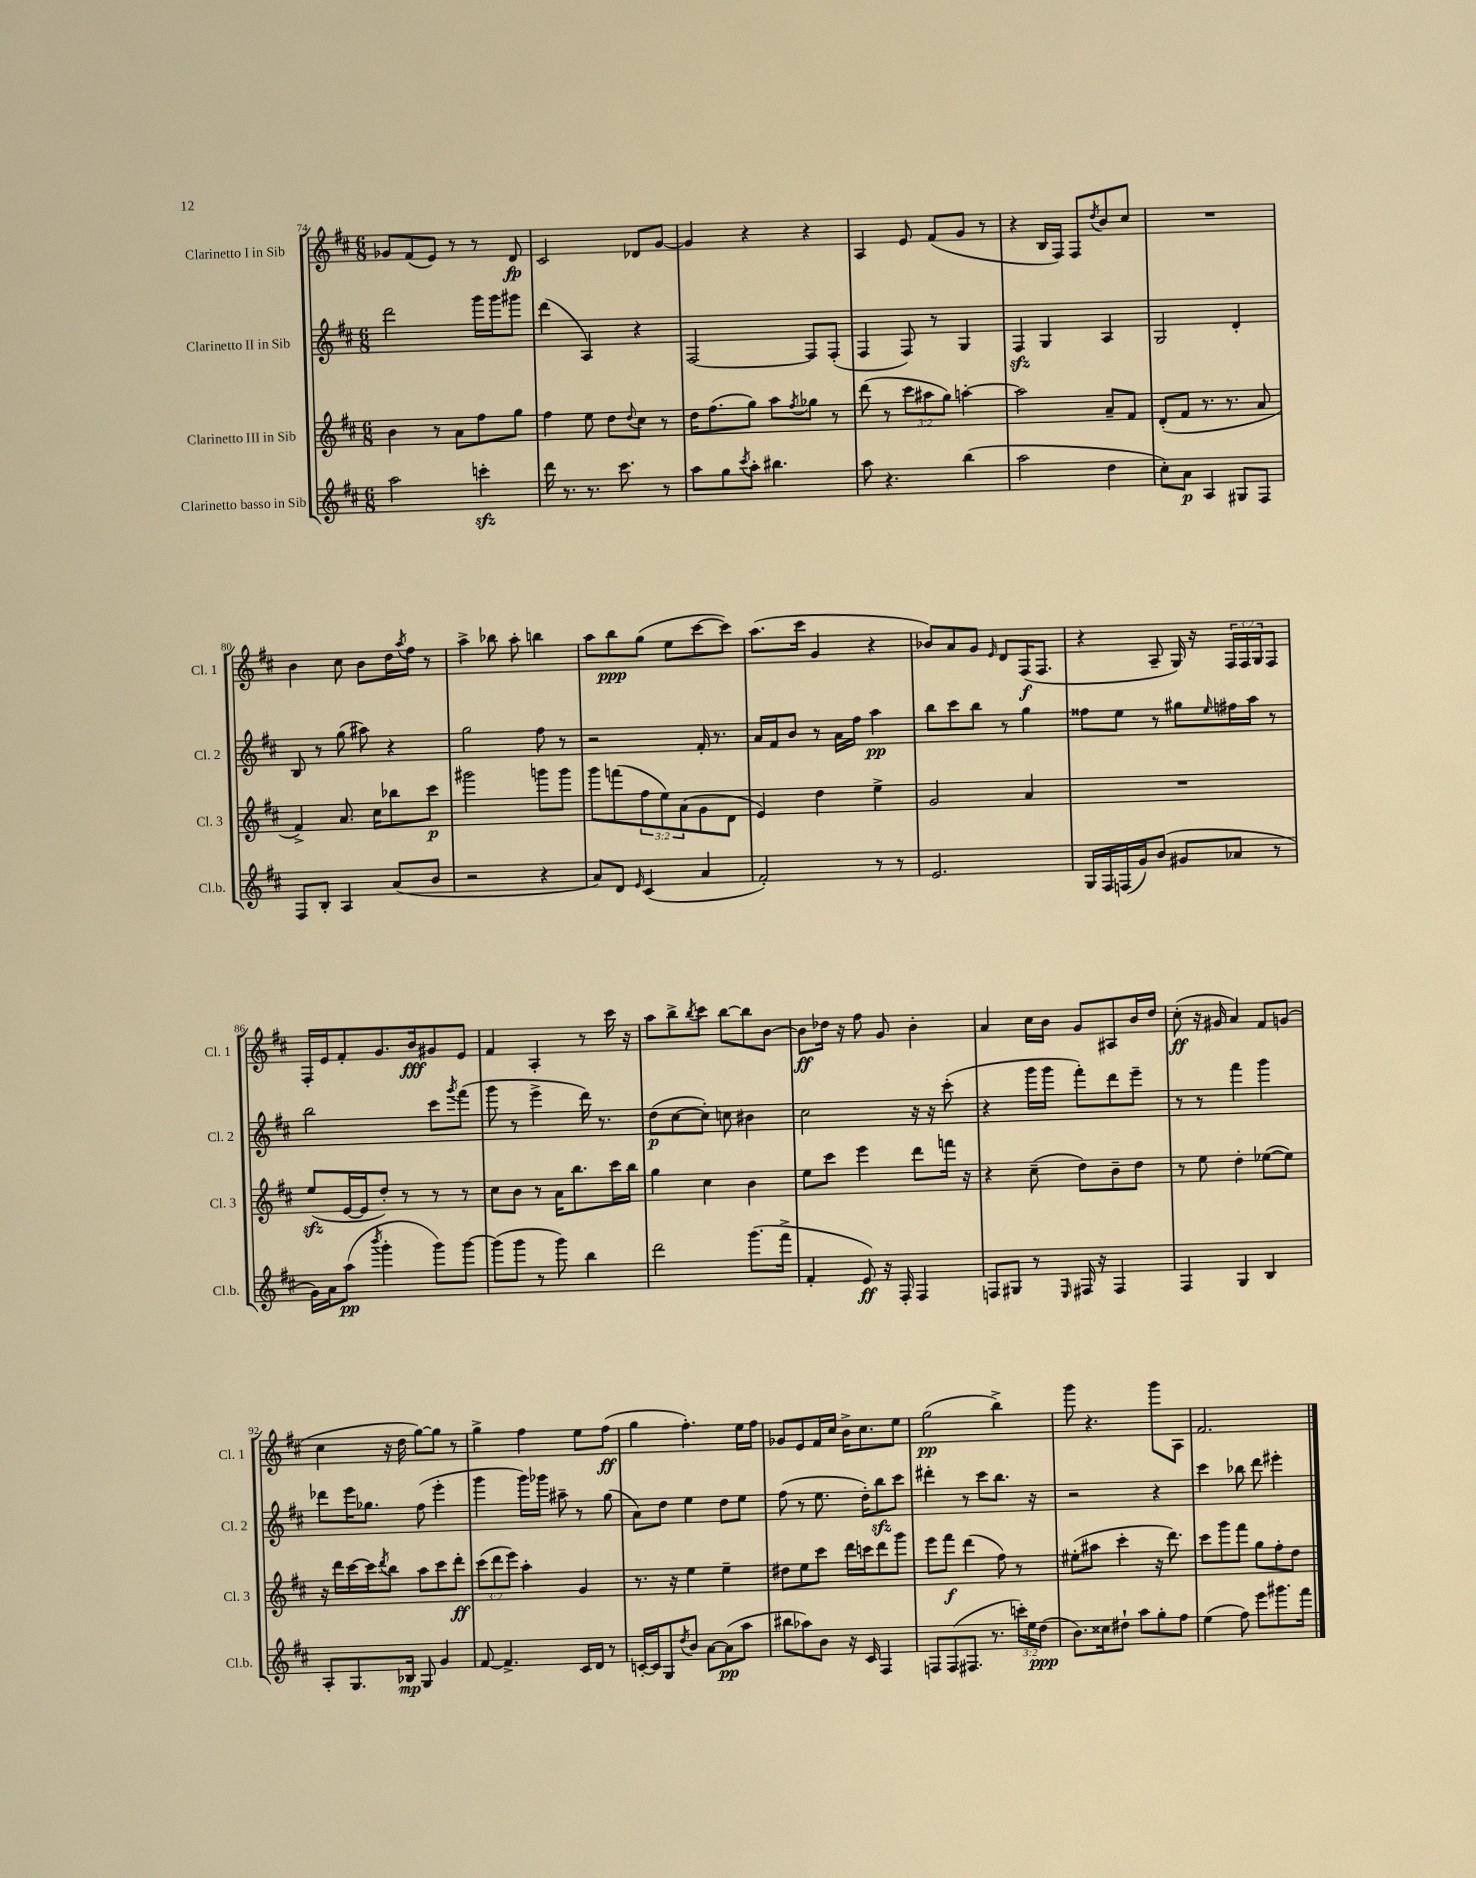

**kern	**dynam	**kern	**dynam	**kern	**dynam	**kern	**dynam
*part4	*part4	*part3	*part3	*part2	*part2	*part1	*part1
*staff4	*staff4	*staff3	*staff3	*staff2	*staff2	*staff1	*staff1
*I"Clarinetto basso in Sib	*	*I"Clarinetto III in Sib	*	*I"Clarinetto II in Sib	*	*I"Clarinetto I in Sib	*
*I'Cl.b.	*	*I'Cl. 3	*	*I'Cl. 2	*	*I'Cl. 1	*
*clefG2	*	*clefG2	*	*clefG2	*	*clefG2	*
*k[f#c#]	*	*k[f#c#]	*	*k[f#c#]	*	*k[f#c#]	*
*M6/8	*	*M6/8	*	*M6/8	*	*M6/8	*
=74	=74	=74	=74	=74	=74	=74	=74
2aa\	.	4b\	.	2ddd\	.	8g-X/L	.
.	.	.	.	.	.	(8f#/	.
.	.	8r	.	.	.	8e/J)	.
.	.	8a\L	.	.	.	8r	.
4cccnzz'\	.	8ff#\	.	16ggg\LL	.	8r	.
.	.	.	.	16ggg\J	.	.	.
.	.	8gg\J	.	8ggg#X\J	.	8d/	fp
=75	=75	=75	=75	=75	=75	=75	=75
16ddd\	.	4ff#\	.	(4ddd\	.	2c#/	.
8.r	.	.	.	.	.	.	.
8.r	.	8ee\	.	4A/)	.	.	.
.	.	8dd\L	.	.	.	.	.
8.ccc#\	.	.	.	.	.	.	.
.	.	8qqdd/	.	.	.	.	.
.	.	8cc#\J	.	4r	.	8d-X/L	.
8r	.	8r	.	.	.	[8g/J	.
=76	=76	=76	=76	=76	=76	=76	=76
8aa\L	.	16dd\KL	.	[2F#/	.	4g/]	.
.	.	(8.ff#\	.	.	.	.	.
8gg\	.	.	.	.	.	.	.
8qccc#/	.	.	.	.	.	.	.
8aa'\J	.	8gg\J)	.	.	.	4r	.
4.bb#X\	.	8aa\L	.	.	.	.	.
.	.	8qff#/	.	.	.	.	.
.	.	8gg-X\J	.	8F#/L]	.	4r	.
.	.	8r	.	(8F#'/J	.	.	.
=77	=77	=77	=77	=77	=77	=77	=77
8aa\	.	(8ddd\	.	4F#/	.	4A/	.
4.r	.	8r	.	.	.	.	.
.	.	12ccc#\L	.	8F#/)	.	8e/	.
.	.	12aa#X\	.	.	.	.	.
.	.	.	.	8r	.	(8f#/L	.
.	.	12gg\J)	.	.	.	.	.
(4bb\	.	[4aan'\	.	4G/	.	8g/J	.
.	.	.	.	.	.	8r	.
=78	=78	=78	=78	=78	=78	=78	=78
2aa\	.	2aa\]	.	4F#zz/	.	4r	.
.	.	.	.	4G/	.	16B/LL	.
.	.	.	.	.	.	16F#/JJ)	.
.	.	.	.	.	.	8F#/L	.
.	.	.	.	.	.	8qdd/	.
4dd\	.	8a~/L	.	4A/	.	8b/	.
.	.	8f#/J	.	.	.	8cc#/J	.
=79	=79	=79	=79	=79	=79	=79	=79
8cc#'\L)	.	(8d'/L	.	2G/	.	2.r	.
8a\J	p	8f#/J	.	.	.	.	.
4A/	.	8.r	.	.	.	.	.
.	.	8.r	.	.	.	.	.
8G#X/L	.	.	.	4d'/	.	.	.
8F#/J	.	8a/	.	.	.	.	.
!!LO:LB:g=z
=80	=80	=80	=80	=80	=80	=80	=80
8F#/L	.	4f#^/)	.	8B/	.	4b\	.
8B'/J	.	.	.	8r	.	.	.
4A/	.	8.a/	.	(8gg\	.	8cc#\	.
.	.	.	.	8aa#X\)	.	8b\L	.
.	.	16cc#\KL	.	.	.	.	.
(8a/L	.	8bb-X\	.	4r	.	16dd\L	.
.	.	.	.	.	.	8qaa/	.
.	.	.	.	.	.	16ff#\JJ	.
8b/J	.	8ccc#\J	p	.	.	8r	.
=81	=81	=81	=81	=81	=81	=81	=81
2r	.	2ggg#X\	.	2gg\	.	4aa^\	.
.	.	.	.	.	.	8bb-X\	.
.	.	.	.	.	.	8aa'\	.
4r	.	8gggn\L	.	8ff#\	.	4bbn\	.
.	.	8ggg\J	.	8r	.	.	.
=82	=82	=82	=82	=82	=82	=82	=82
8a/L)	.	8ggg\L	.	2r	.	8aa\L	.
8d/J	.	(8fffn\	.	.	.	8bb\	ppp
16qqe/	.	.	.	.	.	.	.
(4c#/	.	12ff#\	.	.	.	(8gg\J	.
.	.	12ee\)	.	.	.	.	.
.	.	.	.	.	.	8ee\L	.
.	.	(12a\	.	.	.	.	.
4a/	.	8g\	.	16f#'/	.	[8ccc#\	.
.	.	.	.	8.r	.	.	.
.	.	8d\J	.	.	.	8ccc#\J])	.
=83	=83	=83	=83	=83	=83	=83	=83
2f#'/)	.	4e/)	.	16a/LL	.	(8.aa\L	.
.	.	.	.	16f#/J	.	.	.
.	.	.	.	8b/J	.	.	.
.	.	.	.	.	.	16ccc#\Jk	.
.	.	4dd\	.	8r	.	4g/	.
.	.	.	.	16a\LL	.	.	.
.	.	.	.	16ff#\JJ	.	.	.
8r	.	4ee^\	.	4aa\	pp	4r	.
8r	.	.	.	.	.	.	.
=84	=84	=84	=84	=84	=84	=84	=84
2.e/	.	2g/	.	8bb\L	.	8b-X/L)	.
.	.	.	.	8ccc#\	.	8a/	.
.	.	.	.	8bb\J	.	8g/J	.
.	.	.	.	.	.	16qqe/	.
.	.	.	.	8r	.	8d/L	.
.	.	4a/	.	4gg\	.	(16F#/K	f
.	.	.	.	.	.	8.F#/J	.
=85	=85	=85	=85	=85	=85	=85	=85
16G/LL	.	2.r	.	8ff##X\L	.	4r	.
16F#/	.	.	.	.	.	.	.
(16Fn/	.	.	.	8ee\J	.	.	.
16g/J)	.	.	.	.	.	.	.
(8b/J	.	.	.	8r	.	8A~/	.
8g#X/L	.	.	.	8gg#X\L	.	16G/)	.
.	.	.	.	.	.	16r	.
.	.	.	.	16qqee/	.	.	.
8a-X/J	.	.	.	16ff#X\L	.	24F#/LL	.
.	.	.	.	.	.	24F#/	.
.	.	.	.	16aa\JJ	.	.	.
.	.	.	.	.	.	24G/J	.
8r	.	.	.	8r	.	8F#/J	.
!!LO:LB:g=z
=86	=86	=86	=86	=86	=86	=86	=86
16g\LL)	.	(8eezz/L	.	2bb\	.	16F#'/LL	.
16a\J	.	.	.	.	.	16e/J	.
(8aa\J	pp	[16e/L	.	.	.	8f#'/	.
.	.	16e/J]	.	.	.	.	.
8qbbb/	.	.	.	.	.	.	.
4ggg'\	.	8dd'/J)	.	.	.	8.g/	.
.	.	8r	.	.	.	.	.
.	.	.	.	.	.	16b/k	fff
8ggg\L)	.	8r	.	8ccc#\L	.	8g#X/	.
.	.	.	.	8qggg/	.	.	.
[8ggg\J	.	8r	.	(8fff#\J	.	8e/J	.
=87	=87	=87	=87	=87	=87	=87	=87
(8ggg\L]	.	8cc#\L	.	8ggg\	.	4f#/	.
8ggg\J	.	8b\J	.	8r	.	.	.
8r	.	8r	.	4eee^\	.	4A'/	.
8ggg\)	.	16a\KL	.	.	.	.	.
.	.	8.bb\	.	.	.	.	.
4bb\	.	.	.	16ddd\)	.	8r	.
.	.	.	.	8.r	.	.	.
.	.	16ccc#\L	.	.	.	16ccc#\	.
.	.	16bb\JJ	.	.	.	16r	.
=88	=88	=88	=88	=88	=88	=88	=88
2ddd\	.	4gg\	.	(8dd\L	p	8aa\L	.
.	.	.	.	[8cc#\	.	8bb^\	.
.	.	.	.	.	.	8qbb/	.
.	.	4cc#\	.	8cc#'\J])	.	8ccc#\J	.
.	.	.	.	8ccn\	.	[8bb\L	.
(8.ggg\L	.	4b\	.	4b#X\	.	8bb\]	.
.	.	.	.	.	.	[8b\J	.
16fff#^\Jk	.	.	.	.	.	.	.
=89	=89	=89	=89	=89	=89	=89	=89
4f#'/	.	8ee\L	.	2cc#\	.	8b\L]	ff
.	.	8ccc#\J	.	.	.	16dd-X\Jk	.
.	.	.	.	.	.	16r	.
8e/)	ff	4eee\	.	.	.	8ff#\	.
16r	.	.	.	.	.	8g/	.
16F#'/	.	.	.	.	.	.	.
4F#/	.	8ddd\L	.	16r	.	4b'\	.
.	.	.	.	16r	.	.	.
.	.	16fffn\Jk	.	(8ccc#'\	.	.	.
.	.	16r	.	.	.	.	.
=90	=90	=90	=90	=90	=90	=90	=90
8Fn/L	.	4r	.	4r	.	4a/	.
8G#X/J	.	.	.	.	.	.	.
8r	.	(8cc#~\	.	16ggg\LL	.	16cc#\LL	.
.	.	.	.	16ggg\JJ	.	16b\JJ	.
16qqE/	.	.	.	.	.	.	.
16F#X/	.	8dd\L)	.	8fff#'\L)	.	8g/L	.
16r	.	.	.	.	.	.	.
4F#/	.	8b~\	.	8ddd\	.	8A#X/	.
.	.	8dd\J	.	8eee~\J	.	16b/L	.
.	.	.	.	.	.	16dd/JJ	.
=91	=91	=91	=91	=91	=91	=91	=91
4F#/	.	8r	.	8r	.	(8cc#'\	ff
.	.	8ee\	.	8r	.	16r	.
.	.	.	.	.	.	16g#X/	.
4G/	.	4dd'\	.	4fff#\	.	4a/)	.
4B/	.	([8ee-X\L	.	4ggg\	.	8f#/L	.
.	.	8ee-\J])	.	.	.	(8gn/J	.
!!LO:LB:g=z
=92	=92	=92	=92	=92	=92	=92	=92
8A'/L	.	16r	.	8ddd-X\L	.	4cc#\	.
.	.	16ddd\LL	.	.	.	.	.
8.G/	.	[16ccc#\	.	16eee\K	.	.	.
.	.	16ccc#\J]	.	8.gg-X\J	.	.	.
.	.	8qddd/	.	.	.	.	.
.	.	8bb\J	.	.	.	16r	.
16B-X/Jk	mp	.	.	.	.	16dd\	.
8G/	.	8aa\L	.	(8ff#\	.	[8gg\L)	.
4g/	.	8ccc#\	.	4eee'\	.	8gg\J]	.
.	.	8ddd'\J	ff	.	.	8r	.
=93	=93	=93	=93	=93	=93	=93	=93
[8f#/	.	(12ccc#\L	.	4ggg\	.	4gg^\	.
.	.	12ddd\	.	.	.	.	.
4.f#^/]	.	.	.	.	.	.	.
.	.	12eee\J)	.	.	.	.	.
.	.	4aa'\	.	16ggg\LL)	.	4ff#\	.
.	.	.	.	16ggg-X\JJ	.	.	.
.	.	.	.	8aa#X~\	.	.	.
16c#/LL	.	4g/	.	8r	.	8ee\L	.
16d/JJ	.	.	.	.	.	.	.
8r	.	.	.	(8gg\	.	(8ff#\J	ff
=94	=94	=94	=94	=94	=94	=94	=94
[16cn'/LL	.	8.r	.	8a\L)	.	4gg\	.
16c/J]	.	.	.	.	.	.	.
8G/	.	.	.	8dd\J	.	.	.
.	.	16r	.	.	.	.	.
8qdd/	.	.	.	.	.	.	.
8b/J	.	4ee\	.	4ee\	.	4.ff#'\)	.
[8a\L	.	.	.	.	.	.	.
(8a\]	pp	4ee~\	.	8dd\L	.	.	.
8aa\J	.	.	.	8ee\J	.	16ee\LL	.
.	.	.	.	.	.	16ff#\JJ	.
=95	=95	=95	=95	=95	=95	=95	=95
8bb#X\L	.	8dd#X\L	.	(8ff#\	.	8g-X/L	.
8aa-X\)	.	8ee\	.	8r	.	8e/	.
8b\J	.	8ccc#\J	.	8.ee\	.	16f#/L	.
.	.	.	.	.	.	16cc#/JJ	.
16r	.	16ddd\LL	.	.	.	16b^\KL	.
16c#/	.	16cccn\J	.	16dd'\KL)	.	8.cc#\	.
4F#/	.	8ddd\	.	8bbzz\	.	.	.
.	.	8ggg\J	.	8ccc#\J	.	8ee\J	.
=96	=96	=96	=96	=96	=96	=96	=96
8Fn/L	.	8eee\L	.	4ddd#X'\	.	(2gg\	pp
(8F/	.	8fff#\J	f	.	.	.	.
8.F#X/J	.	(4ddd\	.	8r	.	.	.
.	.	.	.	8ccc#\L	.	.	.
8.r	.	.	.	.	.	.	.
.	.	8ff#\)	.	8.bb\J	.	4bb^\)	.
24cccn'\LL)	.	8r	.	.	.	.	.
24ee\	.	.	.	.	.	.	.
.	.	.	.	16r	.	.	.
(24dd\JJ	ppp	.	.	.	.	.	.
=97	=97	=97	=97	=97	=97	=97	=97
8.b\L)	.	(8ee#X'\L	.	2r	.	8ggg\	.
.	.	8aa#X\J	.	.	.	4.r	.
16cc##X\k	.	.	.	.	.	.	.
8dd#X`\J	.	4ccc#'\	.	.	.	.	.
8aa\L	.	.	.	.	.	.	.
8gg'\	.	16r	.	4r	.	8ggg\L	.
.	.	8.ddd\)	.	.	.	.	.
8ff#\J	.	.	.	.	.	8A\J	.
=98	=98	=98	=98	=98	=98	=98	=98
(4ee\	.	8ccc#\L	.	4ccc#\	.	2.f#/	.
.	.	8ggg\	.	.	.	.	.
8ff#\)	.	8fff#\J	.	8bb-X\	.	.	.
8eee\L	.	8gg\L	.	8ddd\	.	.	.
8.ggg#X\	.	8ff#'\	.	4eee#X'\	.	.	.
.	.	8dd\J	.	.	.	.	.
16fff#\Jk	.	.	.	.	.	.	.
==	==	==	==	==	==	==	==
*-	*-	*-	*-	*-	*-	*-	*-
